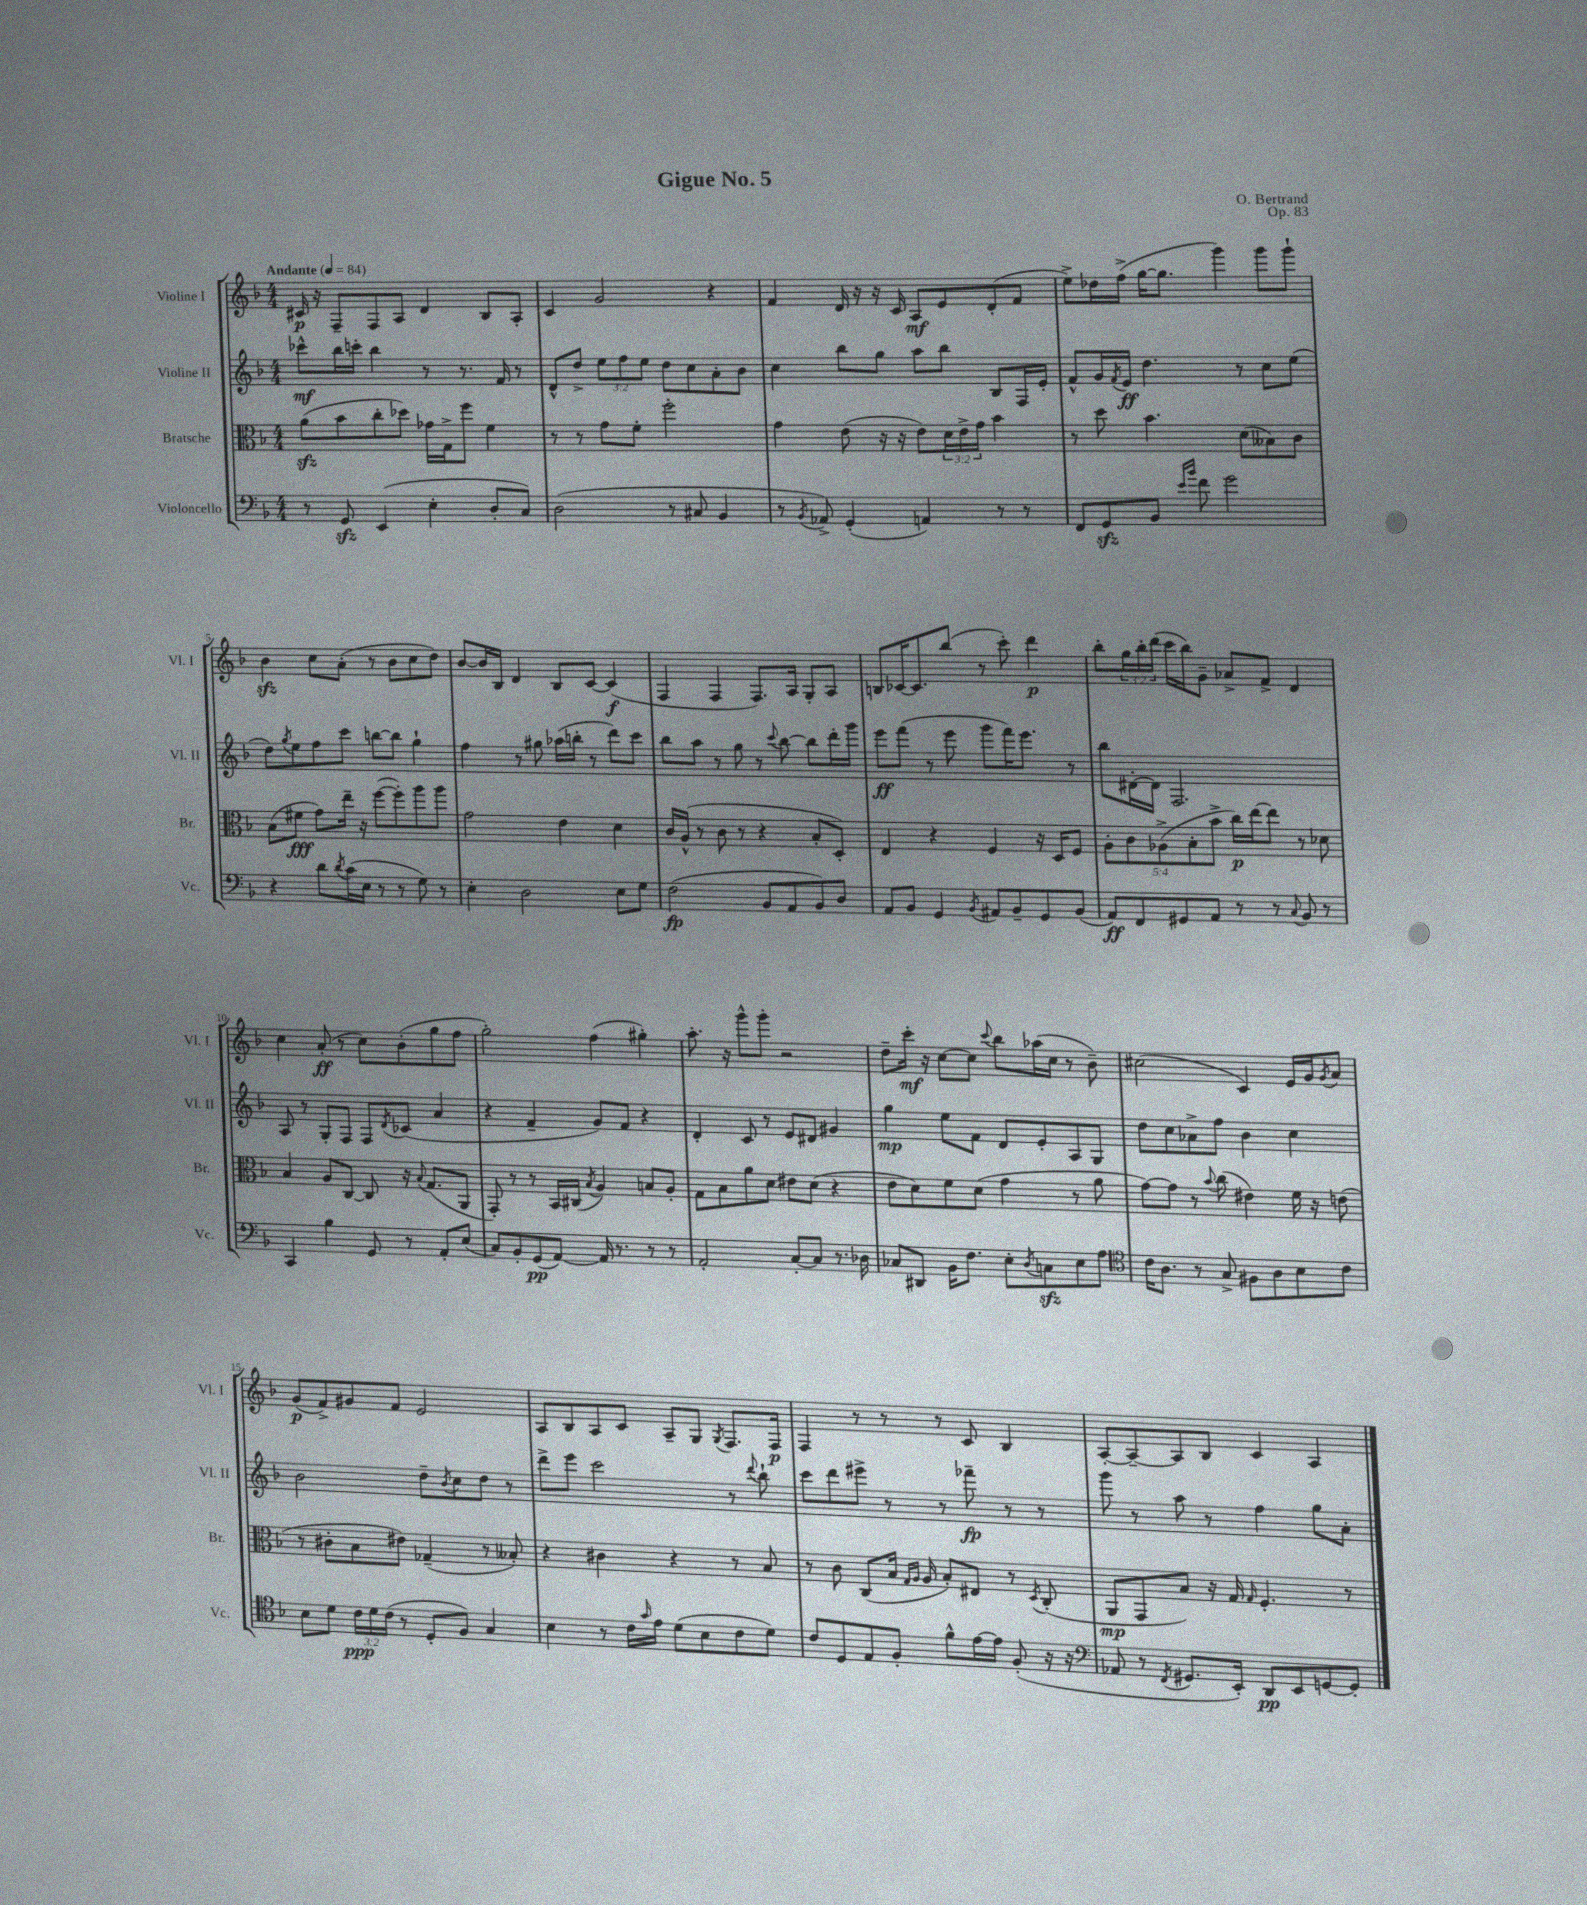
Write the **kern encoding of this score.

**kern	**dynam	**kern	**dynam	**kern	**dynam	**kern	**dynam
*part4	*part4	*part3	*part3	*part2	*part2	*part1	*part1
*staff4	*staff4	*staff3	*staff3	*staff2	*staff2	*staff1	*staff1
*I"Violoncello	*	*I"Bratsche	*	*I"Violine II	*	*I"Violine I	*
*I'Vc.	*	*I'Br.	*	*I'Vl. II	*	*I'Vl. I	*
*clefF4	*	*clefC3	*	*clefG2	*	*clefG2	*
*k[b-]	*	*k[b-]	*	*k[b-]	*	*k[b-]	*
*M4/4	*	*M4/4	*	*M4/4	*	*M4/4	*
*MM84	*	*MM84	*	*MM84	*	*MM84	*
=1	=1	=1	=1	=1	=1	=1	=1
!	!	!	!	!	!	!LO:TX:a:B:t=Andante	!
8r	.	(8azz\L	.	8ccc-X^^\L	mf	16c#X/	p
.	.	.	.	.	.	16r	.
8GGzz/	.	8b-\	.	16bb-\L	.	8F~/L	.
.	.	.	.	16cccn'\JJ	.	.	.
(4EE/	.	8cc'\	.	4bb-\	.	8F/	.
.	.	8dd-X\J)	.	.	.	8A/J	.
4E'\	.	16g-X\LL	.	8r	.	4d/	.
.	.	16G^\J	.	.	.	.	.
.	.	8ff\J	.	8.r	.	.	.
8D'/L	.	4f\	.	.	.	8B-/L	.
.	.	.	.	16f/	.	.	.
8C/J)	.	.	.	8r	.	8A'/J	.
=2	=2	=2	=2	=2	=2	=2	=2
(2D\	.	8r	.	8d^^/L	.	4c/	.
.	.	8r	.	8dd^/J	.	.	.
.	.	8g\L	.	12ee\L	.	2g/	.
.	.	.	.	12ff\	.	.	.
.	.	8f'\J	.	.	.	.	.
.	.	.	.	12ee\J	.	.	.
8r	.	2ff'\	.	8dd\L	.	.	.
8C#X/	.	.	.	8cc\	.	.	.
4BB-/	.	.	.	8a'\	.	4r	.
.	.	.	.	8b-\J	.	.	.
=3	=3	=3	=3	=3	=3	=3	=3
8r	.	4g\	.	4cc\	.	4f/	.
8qBB-/	.	.	.	.	.	.	.
8AA-X^/)	.	.	.	.	.	.	.
(4GG'/	.	(8e\	.	8bb-\L	.	16d/	.
.	.	.	.	.	.	16r	.
.	.	16r	.	8gg\J	.	16r	.
.	.	16r	.	.	.	16c/	.
4AAn/)	.	8e\L)	.	8aa\L	.	8A/L	mf
.	.	24d\L	.	8bb-\J	.	8e/	.
.	.	24e^\	.	.	.	.	.
.	.	24g\JJ	.	.	.	.	.
8r	.	4b-\	.	8B-/L	.	(8d'/	.
8r	.	.	.	16F/L	.	8f/J	.
.	.	.	.	16e'/JJ	.	.	.
=4	=4	=4	=4	=4	=4	=4	=4
8FF/L	.	8r	.	8f^^/L	.	8ee^\L)	.
8GGzz/	.	8dd\	.	16g/L	.	16dd-X\L	.
.	.	.	.	8qf/	.	.	.
.	.	.	.	16e/JJ	ff	(16ff^\JJ	.
8BB-/J	.	4.b-\	.	4.dd\	.	[16gg\KL	.
.	.	.	.	.	.	8.gg\J]	.
16qqe/LL	.	.	.	.	.	.	.
16qqb-/JJ	.	.	.	.	.	.	.
8f\	.	.	.	.	.	.	.
2g\	.	.	.	.	.	4ggg\)	.
.	.	(8d\L	.	8r	.	.	.
.	.	8B--X\)	.	8cc\L	.	8ggg\L	.
.	.	8c\J	.	(8ee\J	.	8ggg`\J	.
!!LO:LB:g=z
=5	=5	=5	=5	=5	=5	=5	=5
4r	.	(8B-\L	.	8dd\L)	.	4b-zz\	.
.	.	.	.	8qgg/	.	.	.
.	.	8f#X\J	fff	8ee\	.	.	.
8d\L	.	8g\L)	.	8ff\	.	8cc\L	.
8qd/	.	.	.	.	.	.	.
(16c\L	.	16ee~\Jk	.	8ccc\J	.	(8a'\J	.
16E\JJ	.	16r	.	.	.	.	.
8r	.	([8ff\L	.	[8bbn\L	.	8r	.
8r	.	8ff'\])	.	8bb\J]	.	8b-\L	.
8G\)	.	8aa\	.	4gg`\	.	8cc\	.
8r	.	8aa\J	.	.	.	8dd\J)	.
=6	=6	=6	=6	=6	=6	=6	=6
4E'\	.	2g\	.	4ff\	.	[8b-/L	.
.	.	.	.	.	.	16b-/L]	.
.	.	.	.	.	.	16B-/JJ	.
2D\	.	.	.	8r	.	4d/	.
.	.	.	.	8gg#X\	.	.	.
.	.	4e\	.	(16aa-X\LL	.	8B-/L	.
.	.	.	.	16bbn'\JJ	.	.	.
.	.	.	.	8r	.	[8c/J	.
8E\L	.	4d\	.	8ddd\L)	.	(4c/]	f
8G\J	.	.	.	8ccc\J	.	.	.
=7	=7	=7	=7	=7	=7	=7	=7
(2F\	fp	16c/LL	.	8bb-\L	.	4F/	.
.	.	(16A^^/JJ	.	.	.	.	.
.	.	8r	.	8aa\J	.	.	.
.	.	8c\	.	8r	.	4F/	.
.	.	8r	.	8gg\	.	.	.
8BB-/L	.	4r	.	8r	.	8.F/L)	.
.	.	.	.	8qqccc/	.	.	.
8AA/	.	.	.	[8bb-\	.	.	.
.	.	.	.	.	.	16A/Jk	.
8BB-/)	.	8B-'/L	.	8bb-\L]	.	8G'/L	.
8D/J	.	8D'/J)	.	16ddd'\L	.	8A/J	.
.	.	.	.	16ggg\JJ	.	.	.
=8	=8	=8	=8	=8	=8	=8	=8
8AA/L	.	4E/	.	8eee\L	ff	8Bn/L	.
8BB-/J	.	.	.	(8fff\J	.	[16c-X/K	.
.	.	.	.	.	.	8.c-/]	.
4GG/	.	4r	.	8r	.	.	.
.	.	.	.	8eee\	.	(8bb-/J	.
8qBB-/	.	.	.	.	.	.	.
8AA#X/L	.	4F/	.	8ggg\L	.	8r	.
8BB-~/	.	.	.	16fff\K)	.	8ccc'\)	.
.	.	.	.	8.eee\J	.	.	.
8GG/	.	16r	.	.	.	4ddd\	p
.	.	16D/KL	.	.	.	.	.
(8BB-/J	.	8F/J	.	8r	.	.	.
=9	=9	=9	=9	=9	=9	=9	=9
8AA/L)	ff	10A'\L	.	8bb-\L	.	8bb-'\L	.
.	.	10c\	.	.	.	.	.
8FF/	.	.	.	[16d#X'\L	.	24gg\L	.
.	.	.	.	.	.	24bb-'\	.
.	.	.	.	16d#\JJ]	.	.	.
.	.	(10A-X^\	.	.	.	.	.
.	.	.	.	.	.	(24ddd\JJ	.
8GG#X/	.	.	.	2.F/	.	16ccc\LL	.
.	.	10B-'\	.	.	.	.	.
.	.	.	.	.	.	16bb-\J)	.
8AA/J	.	.	.	.	.	8g~\J	.
.	.	10b-^\J	.	.	.	.	.
8r	.	16cc\LL)	p	.	.	8a-X^/L	.
.	.	[16ee\J	.	.	.	.	.
8r	.	8ee\J]	.	.	.	8f^/J	.
8qqC/	.	.	.	.	.	.	.
8BB-/	.	8r	.	.	.	4d/	.
8r	.	8d-X\	.	.	.	.	.
!!LO:LB:g=z
=10	=10	=10	=10	=10	=10	=10	=10
4CC/	.	4B-/	.	8A/	.	4cc\	.
.	.	.	.	8r	.	.	.
4B-\	.	8A/L	.	8G'/L	.	(8a'/	ff
.	.	[8C/J	.	8F/J	.	8r	.
8GG/	.	8C/]	.	8F/L	.	8cc\L)	.
.	.	.	.	8qd/	.	.	.
8r	.	16r	.	(8c-X/J	.	(8b-'\	.
.	.	8qqB-/	.	.	.	.	.
.	.	(8.G/L	.	.	.	.	.
8AA'/L	.	.	.	4a/	.	8gg\	.
(8E/J	.	8AA/J	.	.	.	8ff\J	.
=11	=11	=11	=11	=11	=11	=11	=11
8C/L)	.	8GG'/)	.	4r	.	2gg'\)	.
8BB-'/	.	8r	.	.	.	.	.
(8GG/	pp	8r	.	4f~/	.	.	.
[8AA/J)	.	16BB-/LL	.	.	.	.	.
.	.	(16C#X/JJ	.	.	.	.	.
.	.	8qB-/	.	.	.	.	.
16AA/]	.	4A/)	.	8g/L)	.	(4ff\	.
8.r	.	.	.	.	.	.	.
.	.	.	.	8f/J	.	.	.
8r	.	8Bn/L	.	4r	.	4gg#X'\)	.
8r	.	8A'/J	.	.	.	.	.
=12	=12	=12	=12	=12	=12	=12	=12
2AA'/	.	8G\L	.	4d'/	.	8.aa'\	.
.	.	8B-\	.	.	.	.	.
.	.	.	.	.	.	16r	.
.	.	8a\	.	8c/	.	8ggg^^\L	.
.	.	8d\J	.	8r	.	8ggg'\J	.
[8C'/L	.	8e#X\L	.	8e/L	.	2r	.
8C/J]	.	(8d\J	.	8d#X/J	.	.	.
8.r	.	4r	.	4g#X/	.	.	.
16D-X\	.	.	.	.	.	.	.
=13	=13	=13	=13	=13	=13	=13	=13
8C-X/L	.	8e\L	.	4gg\	mp	8dd~\L	.
8DD#X/J	.	8d\)	.	.	.	16ccc'\Jk	mf
.	.	.	.	.	.	16r	.
16BB-\KL	.	8f\	.	8ee\L	.	[8cc\L	.
8.F\J	.	.	.	.	.	.	.
.	.	(8d\J	.	8f\J	.	8cc\J]	.
.	.	.	.	.	.	8qqccc/	.
8E'\L	.	4g\	.	8d/L	.	8bb-\L	.
8qD/	.	.	.	.	.	.	.
8Cnzz\	.	.	.	8e'/	.	(16aa-X\L	.
.	.	.	.	.	.	16cc\JJ	.
8E\	.	8r	.	8A/	.	8r	.
8A\J	.	8a\	.	8G/J	.	8b-~\)	.
=14	=14	=14	=14	=14	=14	=14	=14
*clefC4	*	*	*	*	*	*	*
16c\KL	.	[8g\L)	.	8dd\L	.	(2cc#X\	.
8.A\J	.	.	.	.	.	.	.
.	.	8g\J]	.	8cc\	.	.	.
8r	.	8r	.	8a-X^\	.	.	.
.	.	8qqb-/	.	.	.	.	.
8G^/	.	(8cc\	.	8ff\J	.	.	.
8F#X\L	.	4e#X\)	.	4b-\	.	4c/)	.
8A\	.	.	.	.	.	.	.
8B-\	.	16f\	.	4cc\	.	16e/LL	.
.	.	16r	.	.	.	16g/J	.
.	.	.	.	.	.	8qg/	.
8c\J	.	(8en\	.	.	.	8a/J	.
!!LO:LB:g=z
=15	=15	=15	=15	=15	=15	=15	=15
8B-\L	.	8r	.	2b-\	.	(8g/L	p
8d\J	.	8c#X'\L	.	.	.	8f^/)	.
24c\LL	ppp	8B-\	.	.	.	8g#X/	.
24d\	.	.	.	.	.	.	.
(24c\JJ	.	.	.	.	.	.	.
8r	.	8e#X\J)	.	.	.	8f/J	.
8D'/L	.	(4G-X~/	.	8dd~\L	.	2e/	.
.	.	.	.	8qb-/	.	.	.
8F/J)	.	.	.	8cc\	.	.	.
4G/	.	8r	.	8dd\J	.	.	.
.	.	8B--X'/)	.	8r	.	.	.
=16	=16	=16	=16	=16	=16	=16	=16
4B-\	.	4r	.	8ddd^\L	.	8A/L	.
.	.	.	.	8eee\J	.	8B-/	.
8r	.	4c#X\	.	2ccc\	.	8A/	.
16c\LL	.	.	.	.	.	8c/J	.
16qqg/	.	.	.	.	.	.	.
16e\JJ	.	.	.	.	.	.	.
(8d\L	.	4r	.	.	.	8A~/L	.
8B-\	.	.	.	.	.	8G/J	.
.	.	.	.	.	.	8qG/	.
8c\	.	8r	.	8r	.	8.F/L	.
.	.	.	.	8qqddd/	.	.	.
8d\J)	.	8B-/	.	8bb-`\	.	.	.
.	.	.	.	.	.	16F/Jk	p
=17	=17	=17	=17	=17	=17	=17	=17
8c/L	.	8r	.	8ccc\L	.	4F/	.
8D/	.	8c\	.	8ddd\	.	.	.
8E/	.	(8C/L	.	8eee#X^\J	.	8r	.
8F'/J	.	16B-/Jk	.	8r	.	8r	.
.	.	16qqG/LL	.	.	.	.	.
.	.	16qqA/JJ	.	.	.	.	.
.	.	16A/	.	.	.	.	.
8f^^\L	.	8B-'/L)	.	8r	.	8r	.
[16e\L	.	8E#X/J	.	8fff-X~\	fp	8c/	.
16e\JJ]	.	.	.	.	.	.	.
(8F'/	.	8r	.	8r	.	4B-/	.
.	.	8qD/	.	.	.	.	.
16r	.	(8C'/	.	8r	.	.	.
16r	.	.	.	.	.	.	.
=18	=18	=18	=18	=18	=18	=18	=18
*clefF4	*	*	*	*	*	*	*
8AA-X/	.	8AA/L	mp	8ggg\	.	[8A'/L	.
8r	.	8GG/	.	8r	.	8A~/_	.
8qFF/	.	.	.	.	.	.	.
8.GG#X/L	.	8B-/J)	.	8aa\	.	8A/]	.
.	.	16r	.	8r	.	8B-/J	.
16EE'/Jk)	.	16G/	.	.	.	.	.
.	.	16qqG/	.	.	.	.	.
8DD/L	pp	4.F'/	.	4ff\	.	4c/	.
8EE/	.	.	.	.	.	.	.
[8GGn/	.	.	.	8gg\L	.	4A/	.
8GG'/J]	.	8r	.	8a'\J	.	.	.
==	==	==	==	==	==	==	==
*-	*-	*-	*-	*-	*-	*-	*-
